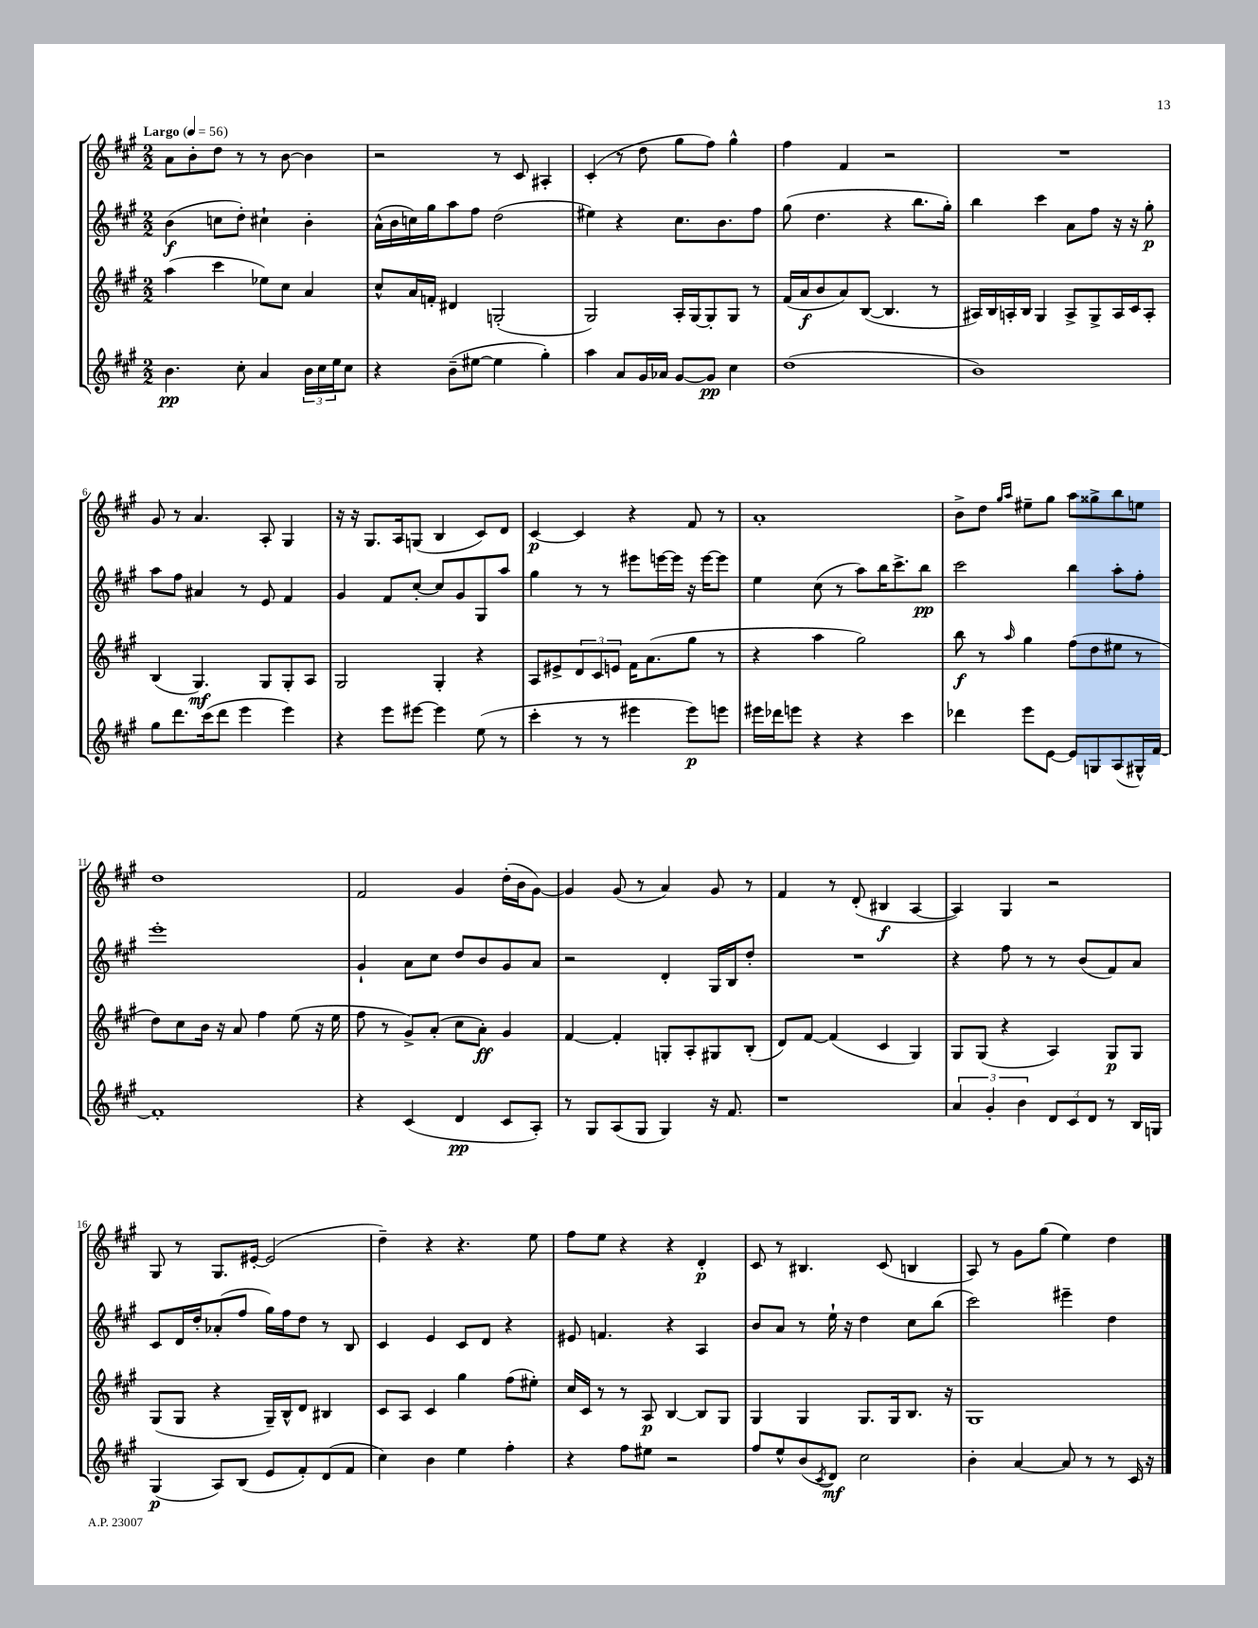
<<
\new StaffGroup <<
\new Staff = "s0" {
    \clef treble \key a \major \numericTimeSignature \time 2/2 \tempo "Largo" 4 = 56
    a'8 b'8-. d''8 r8 r8 b'8~ b'4 |
    r2 r8 cis'8 ais4-. |
    cis'4-.( r8 d''8 gis''8 fis''8) gis''4-^ |
    fis''4 fis'4 r2 |
    R1 |
    gis'8 r8 a'4. a8-. gis4 |
    r16 r16 gis8. a16 g8( b4 cis'8) d'8 |
    cis'4~\p cis'4 r4 fis'8 r8 |
    a'1-. |
    b'8-> d''8 \grace { gis''16 a''16 } eis''8-- gis''8 a''8 gisis''8-> b''8 e''8 |
    d''1 |
    fis'2 gis'4 d''16-.( b'16 gis'8~) |
    gis'4 gis'8( r8 a'4) gis'8 r8 |
    fis'4 r8 d'8-.( bis4\f a4~ |
    a4) gis4 r2 |
    gis8 r8 gis8. eis'16~-. eis'2( |
    d''4--) r4 r4. e''8 |
    fis''8 e''8 r4 r4 d'4-.\p |
    cis'8 r8 bis4. cis'8( b4 |
    a8) r8 gis'8 gis''8( e''4) d''4 \bar "|." |
}
\new Staff = "s1" {
    \clef treble \key a \major \numericTimeSignature \time 2/2
    b'4\f( c''8 d''8-.) cis''4-! b'4-. |
    a'16-^( b'16 c''16) gis''16 a''8 fis''8 d''2( |
    eis''4) r4 cis''8. b'8. fis''8 |
    gis''8( d''4. r4 b''8. gis''16-.) |
    b''4 cis'''4 a'8 fis''8 r16 r16 gis''8-.\p |
    a''8 fis''8 ais'4 r8 e'8 fis'4 |
    gis'4 fis'8 cis''8~-. cis''8 gis'8 gis8 a''8 |
    gis''4 r8 r8 eis'''8 e'''16~ e'''16 r16 e'''16~ e'''8 |
    e''4 cis''8( r8 a''8) b''16 cis'''8.-> b''8\pp |
    cis'''2 b''4 a''8-. fis''8-. |
    e'''1-. |
    gis'4-! a'8 cis''8 d''8 b'8 gis'8 a'8 |
    r2 d'4-. gis16 b16 d''8-. |
    R1 |
    r4 fis''8 r8 r8 b'8( fis'8) a'8 |
    cis'8 d'16 d''16-. aes'8-.( fis''8 gis''16) fis''16 d''8 r8 b8 |
    cis'4 e'4 cis'8 d'8 r4 |
    eis'8 f'4. r4 a4 |
    b'8 a'8 r8 e''16-! r16 d''4 cis''8 b''8( |
    cis'''2) eis'''4-- d''4 \bar "|." |
}
\new Staff = "s2" {
    \clef treble \key a \major \numericTimeSignature \time 2/2
    a''4( cis'''4 ees''8) cis''8 a'4 |
    cis''8-^ a'16 f'16-. dis'4 g2-.( |
    gis2) a16-. gis16~ gis8-. gis8 r8 |
    fis'16( a'16\f b'8 a'8) b8~( b4. r8 |
    ais16) b16 a16-. b16 gis4 a8-> gis8-> a16 cis'16 a8-. |
    b4( gis4.\mf) gis8 gis8-. a8 |
    gis2 gis4-. r4 |
    a8 eis'8-> \tuplet 3/2 { d'8 cis'8 e'8 } fis'16 a'8.( gis''8 r8 |
    r4 a''4 gis''2) |
    b''8\f r8 \grace { a''16 } gis''4 fis''8( d''8 eis''8 r8 |
    d''8) cis''8 b'16 r16 a'8 fis''4 e''8( r16 e''16 |
    fis''8 r8 gis'8->) a'8-.( cis''8 a'8-.\ff) gis'4 |
    fis'4~ fis'4-. g8-. a8-. gis8 b8-.( |
    d'8) fis'8~ fis'4( cis'4 gis4) |
    gis8 gis8( r4 a4) gis8\p gis8 |
    gis8( gis8 r4 gis16--) b16-^ d'8 bis4 |
    cis'8 a8 cis'4 gis''4 fis''8( eis''8-.) |
    cis''16 cis'16 r8 r8 a8\p b4~ b8 gis8 |
    gis4 gis4 gis8. gis16 b8. r16 |
    gis1 \bar "|." |
}
\new Staff = "s3" {
    \clef treble \key a \major \numericTimeSignature \time 2/2
    b'4.\pp cis''8-. a'4 \tuplet 3/2 { b'16 cis''16 e''16 } cis''8 |
    r4 b'8--( eis''8~ eis''4 gis''4-.) |
    a''4 a'8 gis'16 aes'16 gis'8~ gis'8\pp cis''4 |
    d''1( |
    b'1) |
    gis''8 d'''8. cis'''16( d'''8 e'''4 e'''4) |
    r4 e'''8 eis'''8~ eis'''4 e''8( r8 |
    cis'''4-. r8 r8 eis'''4 eis'''8\p) e'''8 |
    eis'''16 des'''16 e'''8 r4 r4 cis'''4 |
    des'''4 e'''8 e'8~ e'8 g8 a8( gis16-^) fis'16~ |
    fis'1-. |
    r4 cis'4( d'4\pp cis'8 a8-.) |
    r8 gis8 a8( gis8 gis4) r16 fis'8. |
    r1 |
    \tuplet 3/2 { a'4 gis'4-. b'4 } \tuplet 3/2 { d'8 cis'8 d'8 } r8 b16 g16 |
    gis4\p( a8) b8( e'8 fis'8-.) d'8( fis'8 |
    cis''4) b'4 e''4 fis''4-. |
    r4 fis''8 eis''8 r2 |
    fis''8 e''8-^ b'8( \acciaccatura { cis'8 } d'8\mf) cis''2 |
    b'4-. a'4~ a'8 r8 r8 cis'16 r16 \bar "|." |
}
>>
>>
